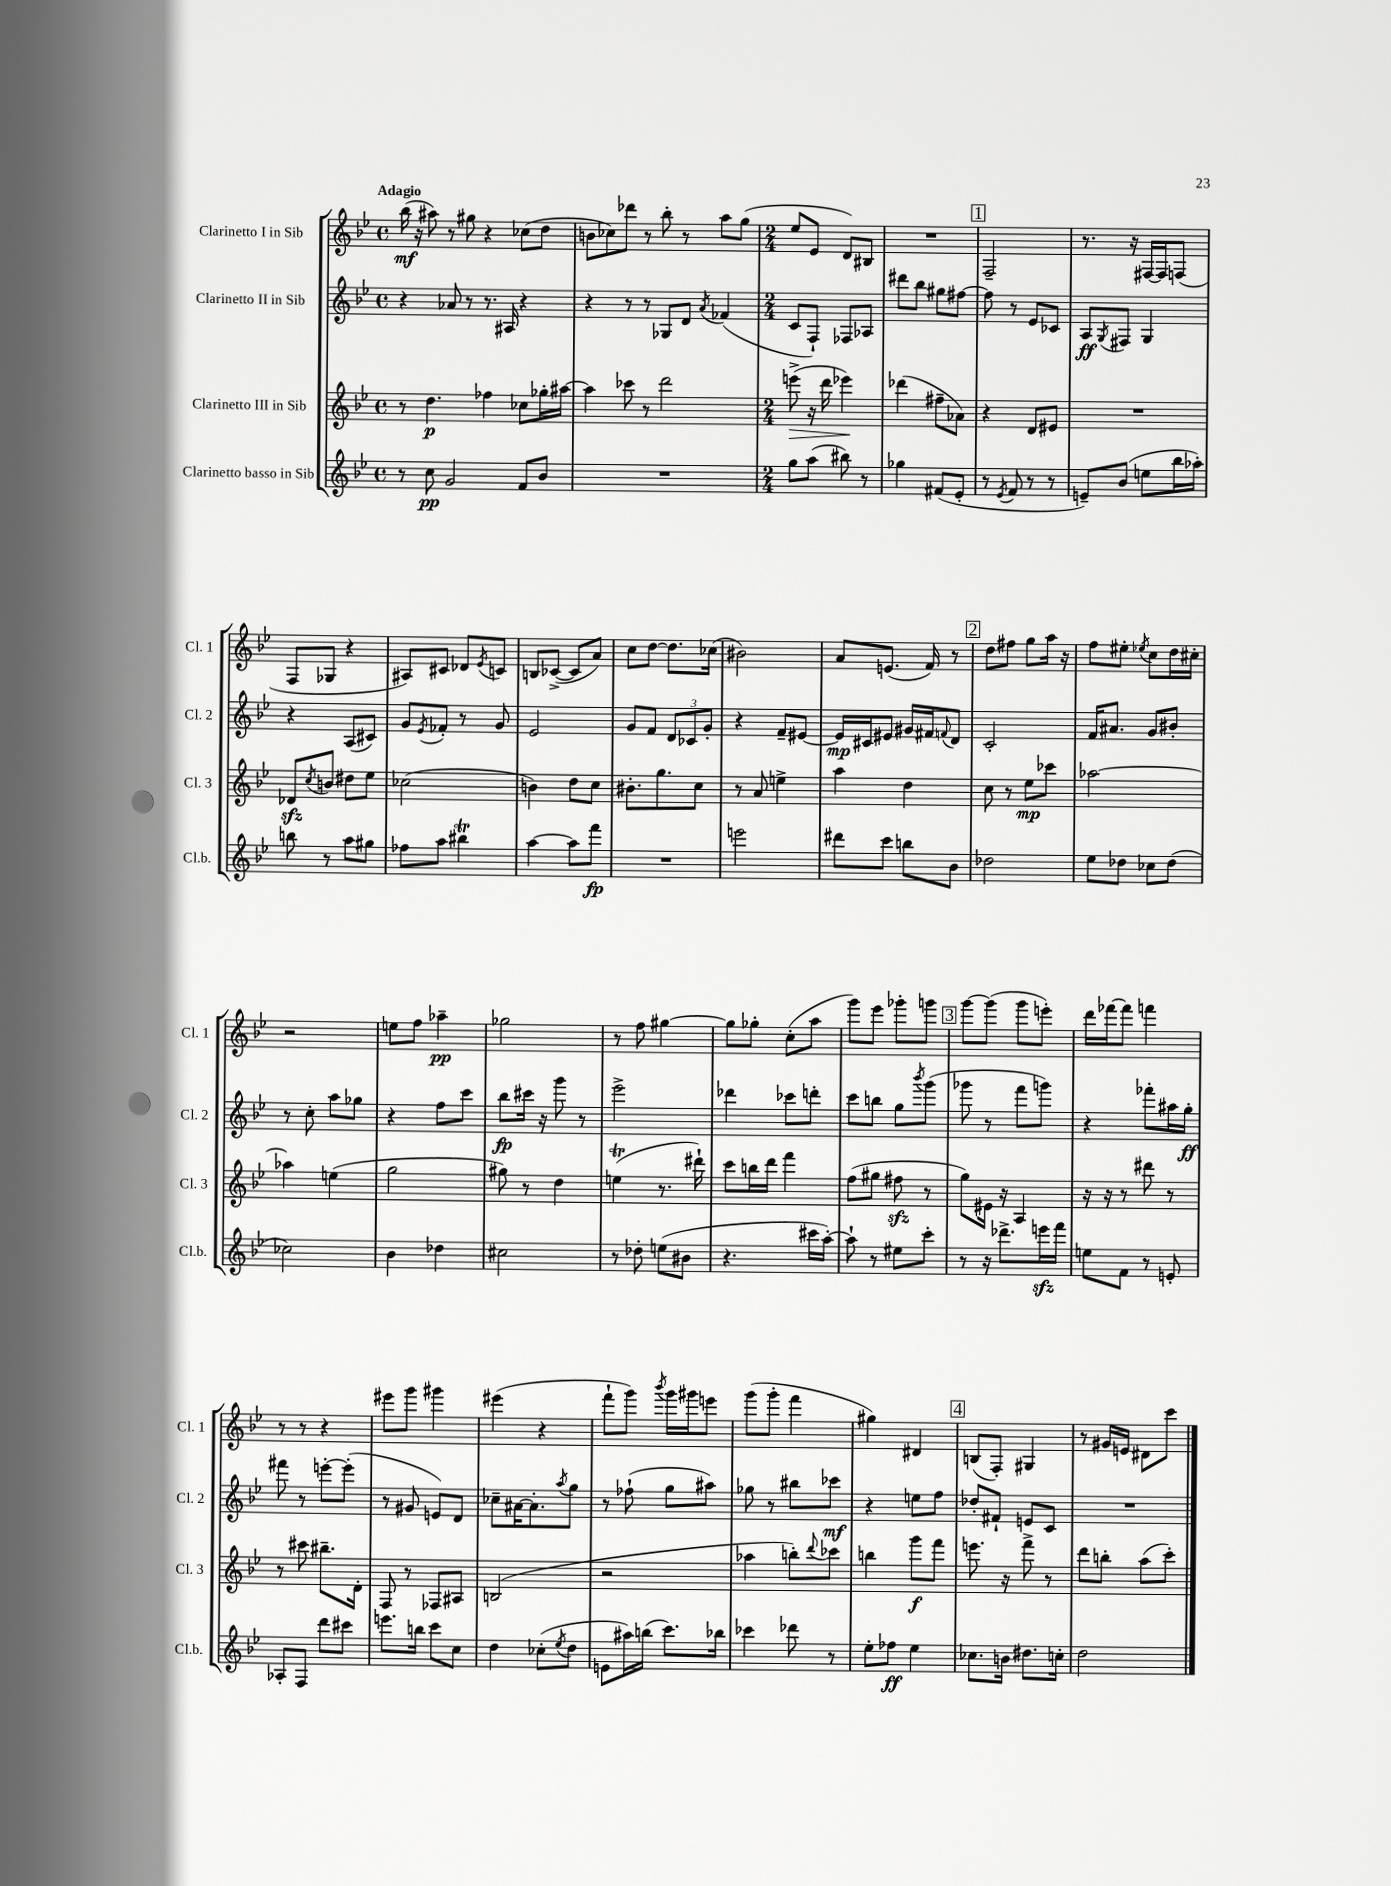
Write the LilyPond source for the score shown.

<<
\new StaffGroup <<
\new Staff = "s0" \with { instrumentName = "Clarinetto I in Sib" shortInstrumentName = "Cl. 1" } {
    \clef treble \key bes \major \defaultTimeSignature \time 4/4 \tempo "Adagio"
    bes''16\mf( r16 ais''8) r8 gis''8 r4 ces''8( d''8 |
    b'8 ces''8) des'''8 r8 bes''8-. r8 a''8 g''8( |
    \numericTimeSignature \time 2/4 ees''8 ees'8 d'8) bis8 |
    R2 |
    \mark \markup { \box "1" } f2-- |
    r8. r16 fis16~ fis16 f8( |
    f8 ges8 r4 |
    ais8) cis'8 des'8 \acciaccatura { ees'8 } c'8 |
    b8 ces'8~->( ces'8 a'8) |
    c''8 d''8~ d''8. ces''16( |
    bis'2) |
    a'8 e'8.( f'16) r8 |
    \mark \markup { \box "2" } d''8 fis''8 g''8 a''16 r16 |
    f''8 eis''8-. \acciaccatura { ees''8 } c''8 d''16 cis''16-. |
    r2 |
    e''8 f''8 aes''4--\pp |
    ges''2 |
    r8 f''8 gis''4~ |
    gis''8 ges''8-. c''8-.( a''8 |
    g'''8) ees'''8 ges'''8-. g'''8 |
    \mark \markup { \box "3" } g'''8~ g'''8( g'''8 e'''8-.) |
    d'''16 fes'''16~ fes'''8 f'''4 |
    r8 r8 r4 |
    eis'''8 g'''8 gis'''4 |
    eis'''4( r4 |
    f'''8-! g'''8) \acciaccatura { bes'''8 } g'''16 gis'''16 e'''8 |
    g'''8( g'''8-. f'''4 |
    gis''4) dis'4 |
    \mark \markup { \box "4" } b8( f8-.) gis4 |
    r8 gis'16 e'16 dis'8 c'''8 \bar "|." |
}
\new Staff = "s1" \with { instrumentName = "Clarinetto II in Sib" shortInstrumentName = "Cl. 2" } {
    \clef treble \key bes \major \defaultTimeSignature \time 4/4
    r4 aes'8 r8 r8. ais16 r4 |
    r4 r8 r8 ges8 d'8 \acciaccatura { a'8 } fes'4( |
    \numericTimeSignature \time 2/4 c'8 f8-!) fes8 aes8 |
    dis'''8 bes''8 gis''8 fis''8~ |
    \mark \markup { \box "1" } fis''8 r8 ees'8 ces'8 |
    a8\ff \acciaccatura { g8 } fis8 g4 |
    r4 a8( cis'8) |
    g'8 \acciaccatura { ees'8 } fes'8-. r8 g'8 |
    ees'2 |
    g'8 f'8 \tuplet 3/2 { d'8 ces'8 g'8-. } |
    r4 f'8-- eis'8~ |
    eis'16\mp cis'16 eis'8 gis'16 fis'16 \appoggiatura { f'8 } d'8 |
    \mark \markup { \box "2" } c'2-. |
    f'16 ais'8. g'8 bis'8-. |
    r8 c''8-. a''8 ges''8 |
    r4 f''8 c'''8 |
    bes''8\fp cis'''16 r16 g'''8 r8 |
    ees'''2-> |
    des'''4 ces'''8 d'''8-. |
    c'''8 b''8 g''8 \acciaccatura { bes'''8 } g'''8( |
    \mark \markup { \box "3" } ges'''8 r8 f'''8 g'''8) |
    r4 fes'''8-. ais''16 g''16-.\ff |
    fis'''8 r8 e'''8~-. e'''8-.( |
    r8 gis'8 e'8) d'8 |
    ces''8-- ais'16~ ais'8.-. \acciaccatura { a''8 } g''8 |
    r8 fes''8-!( g''8 ais''8) |
    ges''8 r8 bis''8 ces'''8\mf |
    r4 e''8 f''8 |
    \mark \markup { \box "4" } des''8-. fis'8-! e'8 c'8 |
    R2 \bar "|." |
}
\new Staff = "s2" \with { instrumentName = "Clarinetto III in Sib" shortInstrumentName = "Cl. 3" } {
    \clef treble \key bes \major \defaultTimeSignature \time 4/4
    r8 d''4.\p fes''4 ces''8 ges''16-. ais''16~ |
    ais''4 ces'''8 r8 d'''2 |
    \numericTimeSignature \time 2/4 e'''8->\>( r16 d'''16 ees'''4\!) |
    des'''4( fis''8-- aes'8) |
    \mark \markup { \box "1" } r4 d'8 eis'8 |
    R2 |
    des'8\sfz \acciaccatura { c''8 } b'8 dis''8 ees''8 |
    ces''2( |
    b'4) d''8 c''8 |
    bis'8.-. g''8. c''8 |
    r8 a'8 e''4-> |
    a''4 d''4 |
    \mark \markup { \box "2" } c''8 r8 ees''8\mp ces'''8 |
    aes''2~ |
    aes''4 e''4( |
    g''2 |
    gis''8) r8 d''4 |
    e''4\trill( r8. dis'''16-!) |
    c'''8 b''16 d'''16 f'''4 |
    f''8( gis''8 fis''8\sfz r8 |
    \mark \markup { \box "3" } g''8) eis'16 r16 a4 |
    r16 r16 r8 dis'''8 r8 |
    r8 cis'''8 bis''8.-- d'16-. |
    f8 r8 fes8 ais8 |
    b2( |
    r2 |
    aes''4 b''8-.) \appoggiatura { d'''8 } ces'''8 |
    b''4 g'''8\f f'''8 |
    \mark \markup { \box "4" } e'''8. r16 f'''8-> r8 |
    d'''8 b''8-. a''8( c'''8-.) \bar "|." |
}
\new Staff = "s3" \with { instrumentName = "Clarinetto basso in Sib" shortInstrumentName = "Cl.b." } {
    \clef treble \key bes \major \defaultTimeSignature \time 4/4
    r8 c''8\pp g'2 f'8 bes'8 |
    R1 |
    \numericTimeSignature \time 2/4 g''8 a''8( bis''8) r8 |
    ges''4 fis'8( ees'8-. |
    \mark \markup { \box "1" } r8 \acciaccatura { ees'8 } f'8 r8 r8 |
    e'8--) bes'8( e''8 bes''16 aes''16-.) |
    b''8 r8 a''8 gis''8 |
    fes''8 a''8 bis''4\trill |
    a''4~ a''8 f'''8\fp |
    R2 |
    e'''2 |
    dis'''8 c'''8 b''8 bes'8 |
    \mark \markup { \box "2" } des''2 |
    ees''8 des''8 ces''8 des''8( |
    ces''2) |
    bes'4 des''4 |
    cis''2 |
    r8 des''8-. e''8( bis'8 |
    r4. cis'''16 a''16~-.) |
    a''8-! r8 eis''8 c'''8-. |
    \mark \markup { \box "3" } r8 r16 des'''8.-> e'''16\sfz f'''16 |
    e''8 f'8 r8 e'8-. |
    aes8-. f8 d'''8 cis'''8 |
    e'''8. b''16 c'''8 c''8 |
    d''4 ces''8-.( \acciaccatura { ees''8 } d''8 |
    e'8 ais''16) b''16( c'''8.) bes''16 |
    ces'''4 des'''8 r8 |
    ees''8-. fes''8\ff ees''4 |
    \mark \markup { \box "4" } ces''8. b'16 dis''8. c''16-. |
    d''2 \bar "|." |
}
>>
>>
\layout { \context { \Score \remove "Bar_number_engraver" } }
